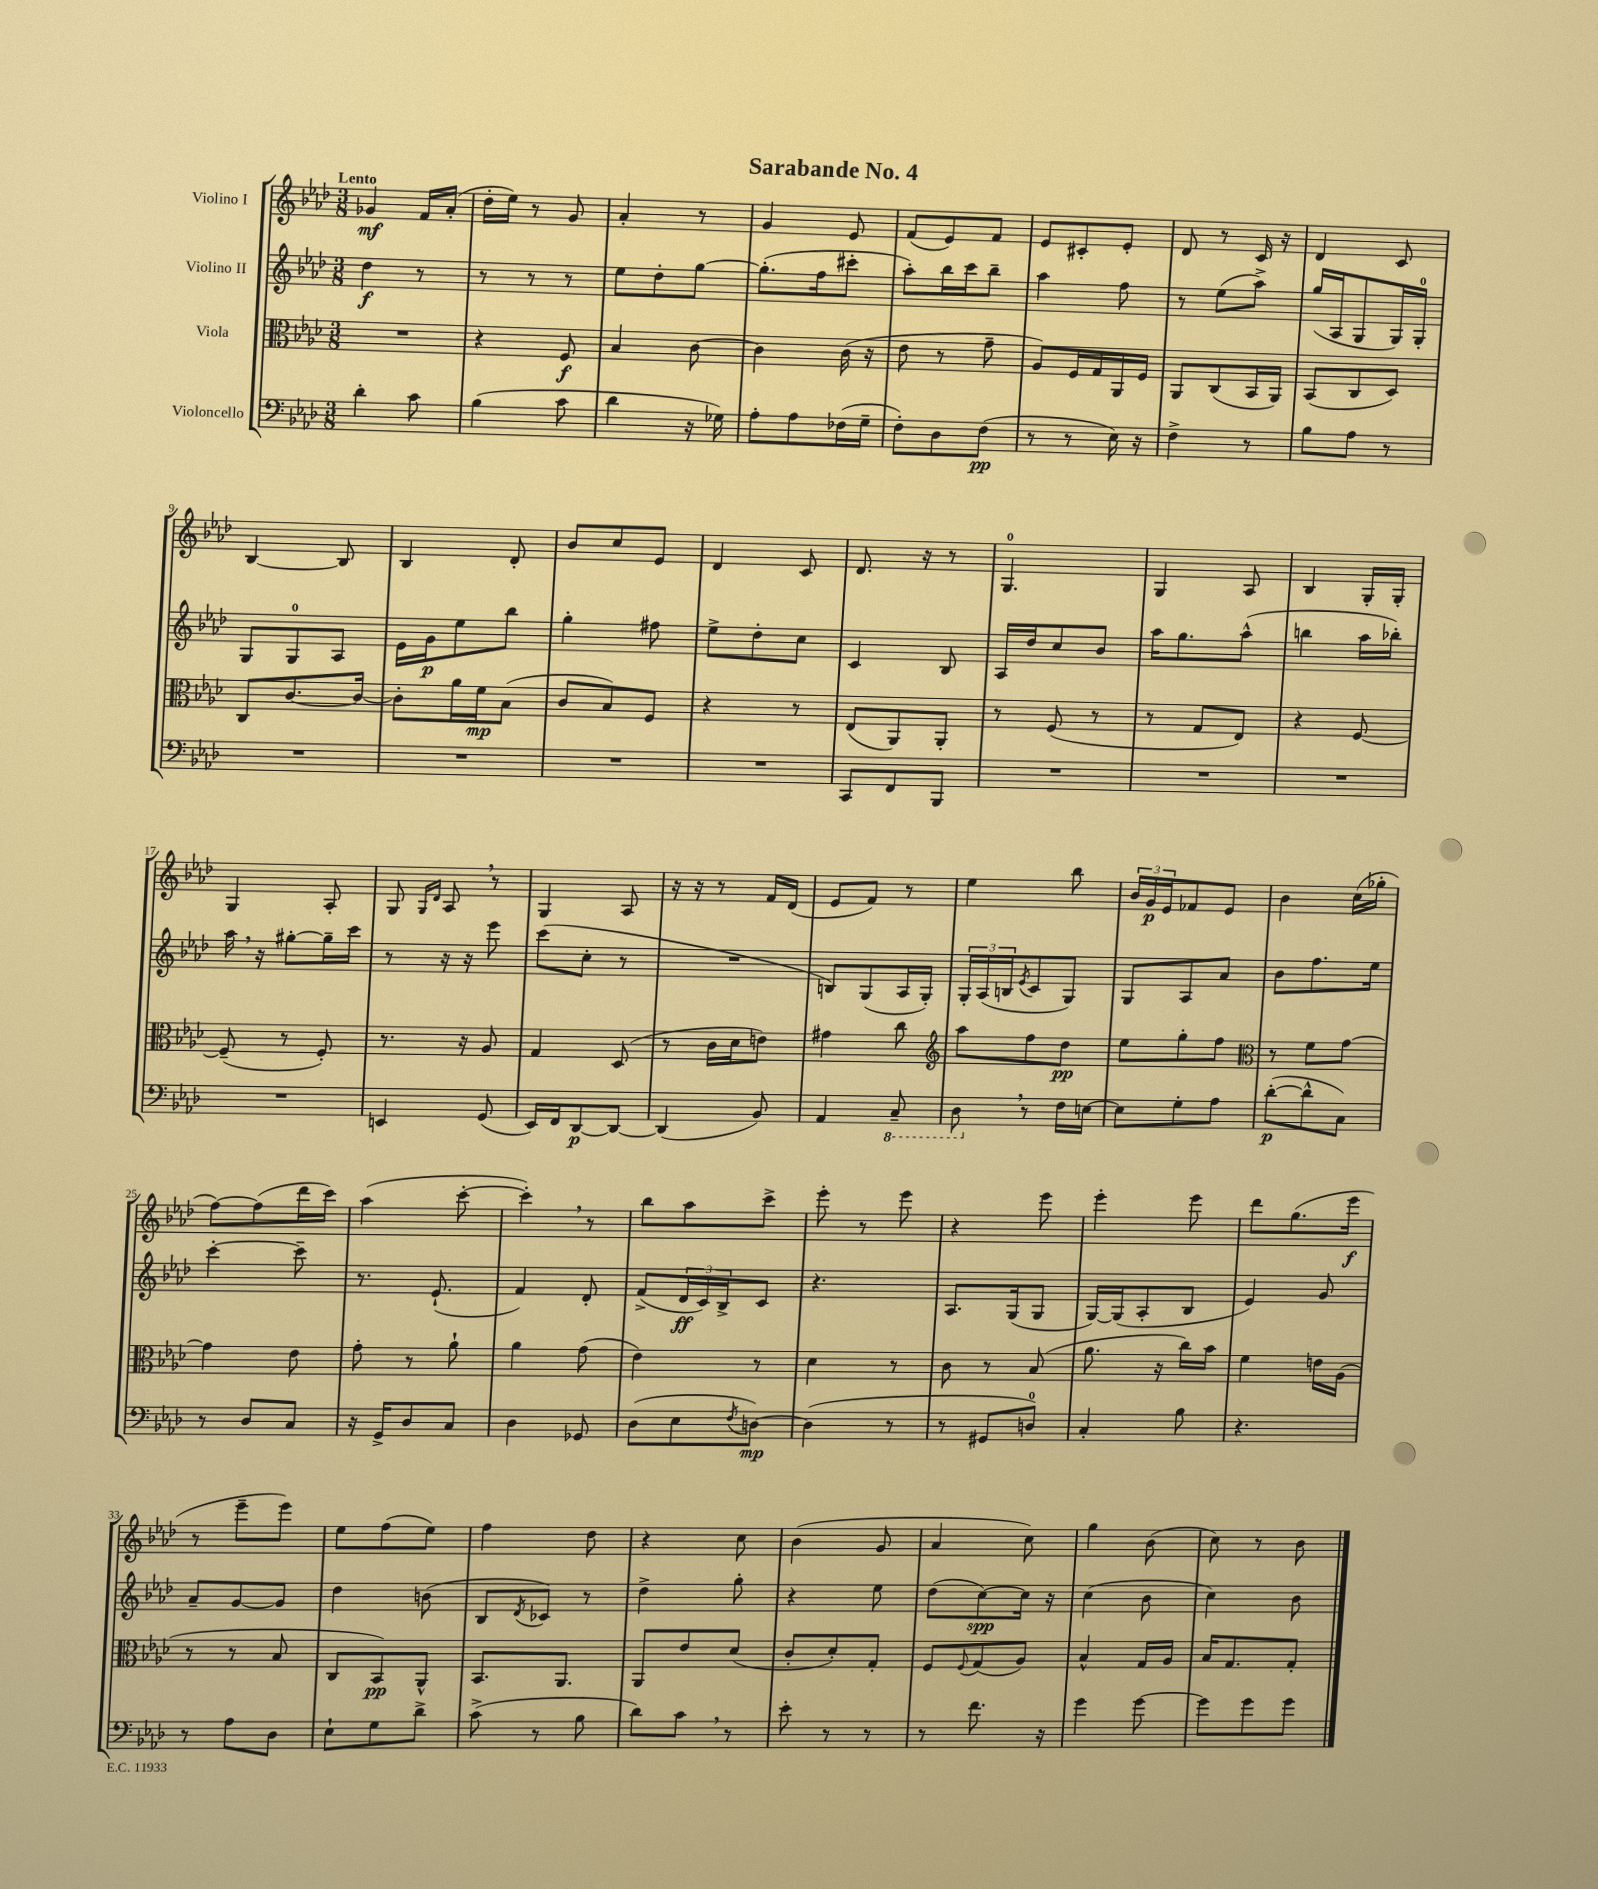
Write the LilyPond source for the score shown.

\header { title = "Sarabande No. 4" }
<<
\new StaffGroup <<
\new Staff = "s0" \with { instrumentName = "Violino I" } {
    \clef treble \key aes \major \numericTimeSignature \time 3/8 \tempo "Lento"
    ges'4\mf f'16 aes'16-.( |
    des''16-. ees''16) r8 g'8 |
    aes'4-. r8 |
    g'4 ees'8 |
    f'8( ees'8) f'8 |
    ees'8 cis'8-. ees'8-. |
    des'8 r8 c'16 r16 |
    des'4 c'8 |
    bes4~ bes8 |
    bes4 des'8-. |
    bes'8 c''8 ees'8 |
    des'4 c'8 |
    des'8. r16 r8 |
    g4.-0 |
    g4 aes8 |
    bes4 g16-. g16-. |
    g4 aes8-. |
    g8 \grace { g16 des'16 } aes8 \breathe r8 |
    g4 aes8 |
    r16 r16 r8 f'16 des'16( |
    ees'8 f'8) r8 |
    ees''4 bes''8 |
    \tuplet 3/2 { bes'16 g'16\p ees'16 } fes'8 ees'8 |
    bes'4 c''16( ges''16-. |
    f''8~) f''8( des'''16 c'''16) |
    aes''4( c'''8~-. |
    c'''4-.) \breathe r8 |
    bes''8 aes''8 c'''8-> |
    ees'''8-. r8 ees'''8 |
    r4 ees'''8 |
    ees'''4-. ees'''8 |
    des'''8 g''8.( ees'''16\f |
    r8 ees'''8-- ees'''8) |
    ees''8 f''8( ees''8) |
    f''4 des''8 |
    r4 c''8 |
    bes'4( g'8 |
    aes'4 c''8) |
    g''4 bes'8( |
    c''8) r8 bes'8 \bar "|." |
}
\new Staff = "s1" \with { instrumentName = "Violino II" } {
    \clef treble \key aes \major \numericTimeSignature \time 3/8
    des''4\f r8 |
    r8 r8 r8 |
    ees''8 des''8-. g''8~ |
    g''8.-.( f''16 cis'''8-. |
    aes''8-.) bes''16 c'''16 bes''8-- |
    aes''4 f''8 |
    r8 ees''8( aes''8->) |
    g''16( aes16 g8 g16) g16-0-. |
    g8 g8-0 aes8 |
    ees'16 g'16\p ees''8 bes''8 |
    g''4-. fis''8 |
    ees''8-> des''8-. c''8 |
    c'4 bes8 |
    aes16 des''16 c''8 bes'8 |
    aes''16 g''8. aes''8-^( |
    b''4 aes''16 bes''16-.) |
    aes''16 \breathe r16 gis''8~-. gis''16-- c'''16 |
    r8 r16 r16 ees'''8 |
    c'''8( c''8-. r8 |
    R4. |
    b8) g8( aes16 g16-.) |
    \tuplet 3/2 { g16-. aes16( b16 } \acciaccatura { ees'8 } c'8 g8) |
    g8 aes8 aes'8 |
    bes'8 f''8. ees''16 |
    c'''4~-. c'''8-- |
    r8. ees'8.-!( |
    f'4) des'8-. |
    f'8->( \tuplet 3/2 { des'16\ff c'16) bes16-> } c'8 |
    r4. |
    aes8. g16( g8 |
    g16~) g16( aes8-. bes8 |
    ees'4) g'8 |
    aes'8-- g'8~ g'8 |
    des''4 b'8( |
    bes8 \acciaccatura { des'8 } ces'8) r8 |
    des''4-> g''8-. |
    r4 ees''8 |
    des''8( c''8~\spp) c''16 r16 |
    c''4( bes'8 |
    c''4) bes'8 \bar "|." |
}
\new Staff = "s2" \with { instrumentName = "Viola" } {
    \clef alto \key aes \major \numericTimeSignature \time 3/8
    R4. |
    r4 f8\f |
    bes4 c'8~ |
    c'4 c'16( r16 |
    ees'8 r8 g'8-- |
    aes8) f16 g16 aes,16 f16 |
    aes,8 c8( bes,16 aes,16) |
    bes,8( c8 des8) |
    c8 c'8.~ c'16~ |
    c'8-. aes'16 f'16\mp bes8( |
    c'8 bes8) f8 |
    r4 r8 |
    ees8( aes,8) aes,8-. |
    r8 f8( r8 |
    r8 g8 ees8) |
    r4 f8~ |
    f8--( r8 f8-.) |
    r8. r16 aes8 |
    g4 des8( |
    r8 c'16 des'16 e'8) |
    gis'4 c''8 |
    \clef treble aes''8 f''8 des''8\pp |
    ees''8 g''8-. f''8 |
    \clef alto r8 f'8 g'8~ |
    g'4 ees'8 |
    g'8-. r8 aes'8-! |
    aes'4 g'8( |
    ees'4) r8 |
    des'4 r8 |
    c'8 r8 bes8( |
    aes'8. r16 c''16) bes'16 |
    f'4 e'16 aes16( |
    r8 r8 bes8 |
    c8 bes,8\pp) aes,8-^ |
    bes,8. aes,8. |
    aes,8 ees'8 des'8( |
    c'8-. des'8-.) g8-. |
    f8 \appoggiatura { f8 } g8( aes8) |
    bes4-^ g16 aes16 |
    bes16 g8. g8-. \bar "|." |
}
\new Staff = "s3" \with { instrumentName = "Violoncello" } {
    \clef bass \key aes \major \numericTimeSignature \time 3/8
    des'4-. c'8 |
    bes4( c'8 |
    des'4 r16 ges16) |
    aes8-. aes8 fes16( g16-- |
    f8-.) des8 f8\pp( |
    r8 r8 ees16) r16 |
    f4-> r8 |
    bes8 aes8 r8 |
    R4. |
    R4. |
    R4. |
    R4. |
    c,8 f,8 bes,,8 |
    R4. |
    R4. |
    R4. |
    R4. |
    e,4 g,8( |
    ees,16) f,16 des,8~\p des,8~ |
    des,4( bes,8) |
    aes,4 \ottava #-1 c,8-- |
    des,8 \breathe \ottava #0 r8 f16 e16~ |
    e8 g8-. aes8 |
    des'8~-.\p( des'8-^ c8) |
    r8 des8 c8 |
    r16 g,16-> des8 c8 |
    des4 ges,8 |
    des8( ees8 \acciaccatura { f8 } d8~\mp) |
    d4( r8 |
    r8 gis,8 d8-0) |
    c4-. bes8 |
    r4. |
    r8 aes8 des8 |
    ees8-! g8 des'8-> |
    c'8->( r8 bes8 |
    des'8) c'8 \breathe r8 |
    ees'8-. r8 r8 |
    r8 f'8. r16 |
    g'4 g'8~ |
    g'8 g'8 g'8 \bar "|." |
}
>>
>>
